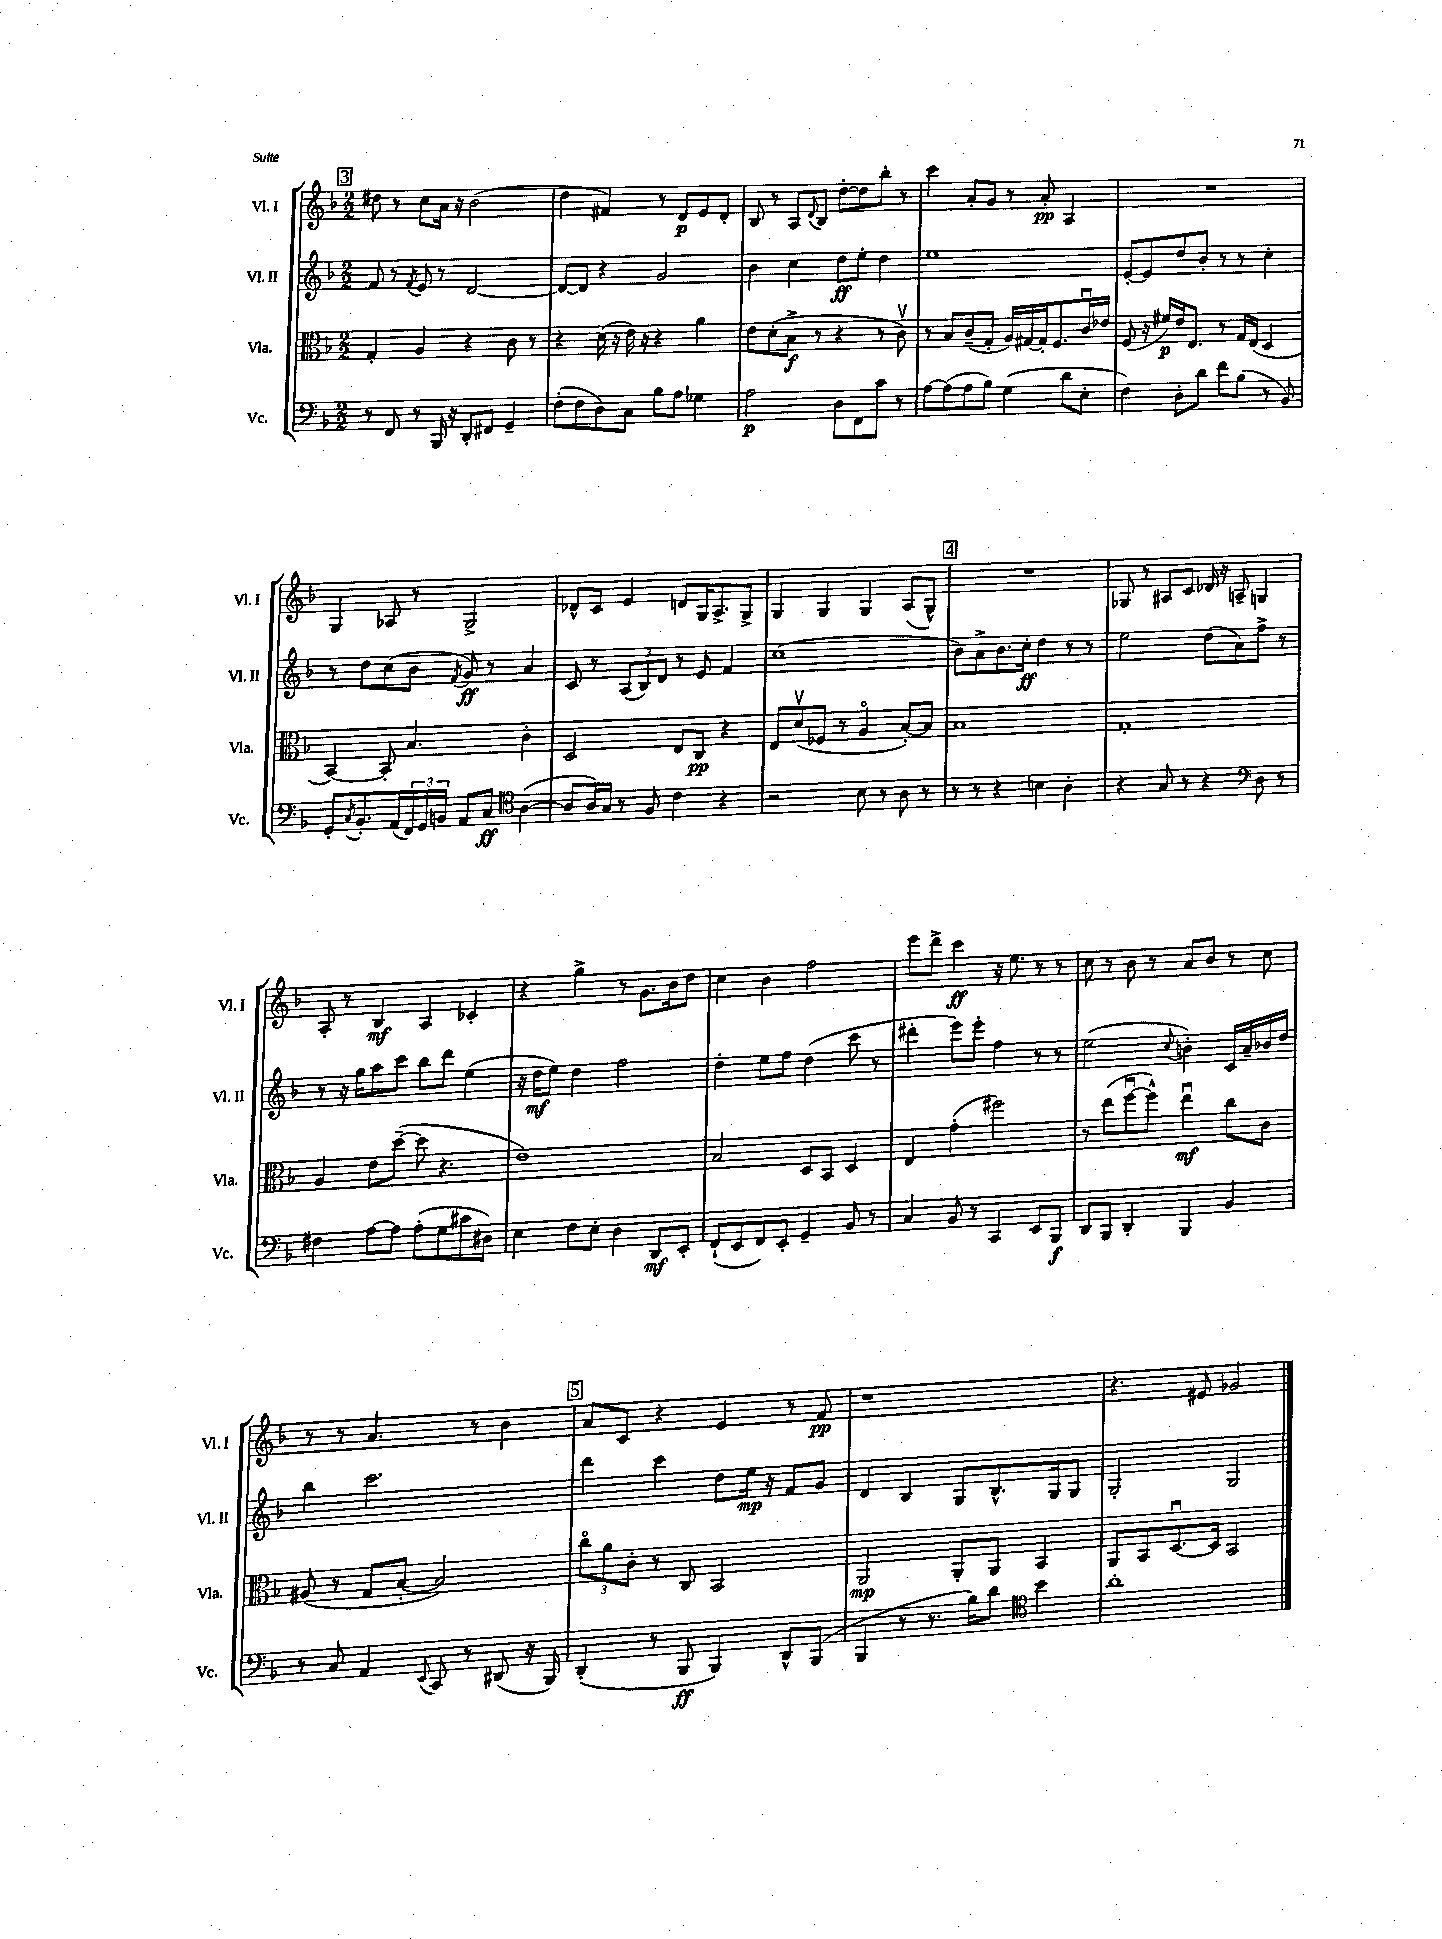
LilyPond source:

<<
\new StaffGroup <<
\new Staff = "s0" \with { instrumentName = "Vl. I" shortInstrumentName = "Vl. I" } {
    \clef treble \key f \major \numericTimeSignature \time 2/2
    \mark \markup { \box "3" } dis''8 r8 c''8 a'16 r16 bes'2( |
    d''4 fis'4) r8 d'8\p e'8 d'8-. |
    bes8 r8 a8 \appoggiatura { d'8 } bes8 d''8~-. d''8 bes''8-. r8 |
    c'''4 a'8-. g'8 r8 a'8-.\pp a4 |
    R1 |
    g4 aes8 r8 g2-> |
    des'8-^ c'8 e'4 d'8 g16 a8.-> g8-> |
    g4 g4 g4 a8( g8-^) |
    \mark \markup { \box "4" } R1 |
    ges8 r8 ais8 c'8 des'16 r16 a8-- g4 |
    a8-. r8 bes4\mf a4 ces'4-. |
    r4 g''4-> r8 g'8. bes'16 d''8 |
    c''4 bes'4 f''2 |
    e'''8 d'''8-> c'''4\ff r16 e''8. r8 r8 |
    c''8 r8 bes'8 r8 a'8 bes'8 r8 c''8 |
    r8 r8 a'4. r8 bes'4 |
    \mark \markup { \box "5" } a'8 c'8 r4 e'4 r8 f'8\pp |
    r1 |
    r4. eis'8 ges'2 \bar "|." |
}
\new Staff = "s1" \with { instrumentName = "Vl. II" shortInstrumentName = "Vl. II" } {
    \clef treble \key f \major \numericTimeSignature \time 2/2
    \mark \markup { \box "3" } f'8 r8 \acciaccatura { f'8 } e'8 r8 d'2~ |
    d'8~ d'8 r4 g'2 |
    bes'4 c''4 d''8\ff e''8-. d''4 |
    e''1 |
    e'8~-. e'8 d''8 bes'8-. r8 r8 c''4-. |
    r8 d''8 c''8( bes'8 \acciaccatura { f'8 } g'8\ff) r8 a'4 |
    c'8 r8 \tuplet 3/2 { a8( bes8) d'8 } r8 e'8 f'4 |
    c''1( |
    \mark \markup { \box "4" } bes'8) a'8-> bes'8. c''16-.\ff d''4 r8 r8 |
    e''2 d''8( a'8) f''8-> r8 |
    r8 r16 g''16 a''8 c'''8 bes''8 d'''8 e''4( |
    r16 d''16\mf e''8) d''4 f''2 |
    d''4-. e''8 f''8 d''4( c'''8 r8 |
    dis'''4-. e'''8) e'''8-. f''4 r8 r8 |
    e''2( \appoggiatura { c''8 } b'4-.) c'16 a'16-- bes'16 d''16 |
    bes''4 c'''2. |
    \mark \markup { \box "5" } d'''4 c'''4 d''8 e''16\mp r16 f'8 g'8 |
    d'4 bes4 g8 bes8.-^ g16 g8 |
    g2-. g2 \bar "|." |
}
\new Staff = "s2" \with { instrumentName = "Vla." shortInstrumentName = "Vla." } {
    \clef alto \key f \major \numericTimeSignature \time 2/2
    \mark \markup { \box "3" } g4-. a4 r4 c'8 r8 |
    r4 d'16( r16 e'16) r16 r4 a'4 |
    e'8 d'8-.( bes8->\f r8 r4 r8 c'8\upbow) |
    r8 bes8 c'8--( g8-. a16) gis16~ gis16-. f8. c'16\downbow ees'16 |
    f8( r16 fis'16\p) e'16 e8. r8 g16 e16( d4 |
    bes,4~) bes,8-. bes4. c'4-. |
    d2 e8 c8\pp r4 |
    e8 d'8\upbow( fes8 r8 a4\flageolet bes8~-.) bes8 |
    \mark \markup { \box "4" } bes1 |
    g1-. |
    a4 e'8 d''8~--( d''8 r4. |
    e'1) |
    bes2 d8 bes,8 d4 |
    e4 g'4-.( fis''2) |
    r8 e''8( f''8~\downbow f''8-^) e''4\downbow\mf c''8 c'8 |
    ais8( r8 g8 bes8~-. bes2) |
    \mark \markup { \box "5" } \tuplet 3/2 { c''8\flageolet a'8 c'8-. } r8 c8 bes,2 |
    a,2\mp a,8-. a,8 bes,4 |
    a,8 bes,8 d8.~\downbow d16 bes,2 \bar "|." |
}
\new Staff = "s3" \with { instrumentName = "Vc." shortInstrumentName = "Vc." } {
    \clef bass \key f \major \numericTimeSignature \time 2/2
    \mark \markup { \box "3" } r8 f,8 r8 bes,,16 r16 d,8-. fis,8 g,4-- |
    f8-.( f8 d8) c8 bes8 a8 ges4 |
    a2\p d8 f,8 c'8 r8 |
    a8~ a8( a8 bes8) g4( d'8 e8-. |
    f4) d8-. d'8 f'8 bes8( r8 bes,8) |
    g,8-. \acciaccatura { c8 } bes,8.-. a,16( \tuplet 3/2 { f,16) g,16 b,16 } a,8 c8\ff \clef tenor a4~( |
    a8 a16) g16 r8 f8 c'4 r4 |
    r2 bes8 r8 a8 r8 |
    \mark \markup { \box "4" } r8 r8 r4 b4 a4-. |
    r4 g8 r8 r4 \clef bass d8 r8 |
    fis4 a8~ a8 a8-.( g8 cis'8 dis8) |
    e4 f8 e8-. d4 d,8\mf e,8-. |
    f,8-!( e,8 f,8) e,8-. g,4-- bes,8 r8 |
    c4 bes,8 r8 c,4 e,8 bes,,8\f |
    d,8 bes,,8 d,4-. bes,,4 bes,4 |
    r8 c8 a,4 \appoggiatura { e,8 } c,8 r8 dis,8( r16 bes,,16) |
    \mark \markup { \box "5" } d,4-.( r8 bes,,8\ff bes,,4) d,8-^ bes,,8( |
    bes,,4 r8 r8. bes16) d'8 \clef tenor bes'4 |
    a'1-. \bar "|." |
}
>>
>>
\layout { \context { \Score \remove "Bar_number_engraver" } }
